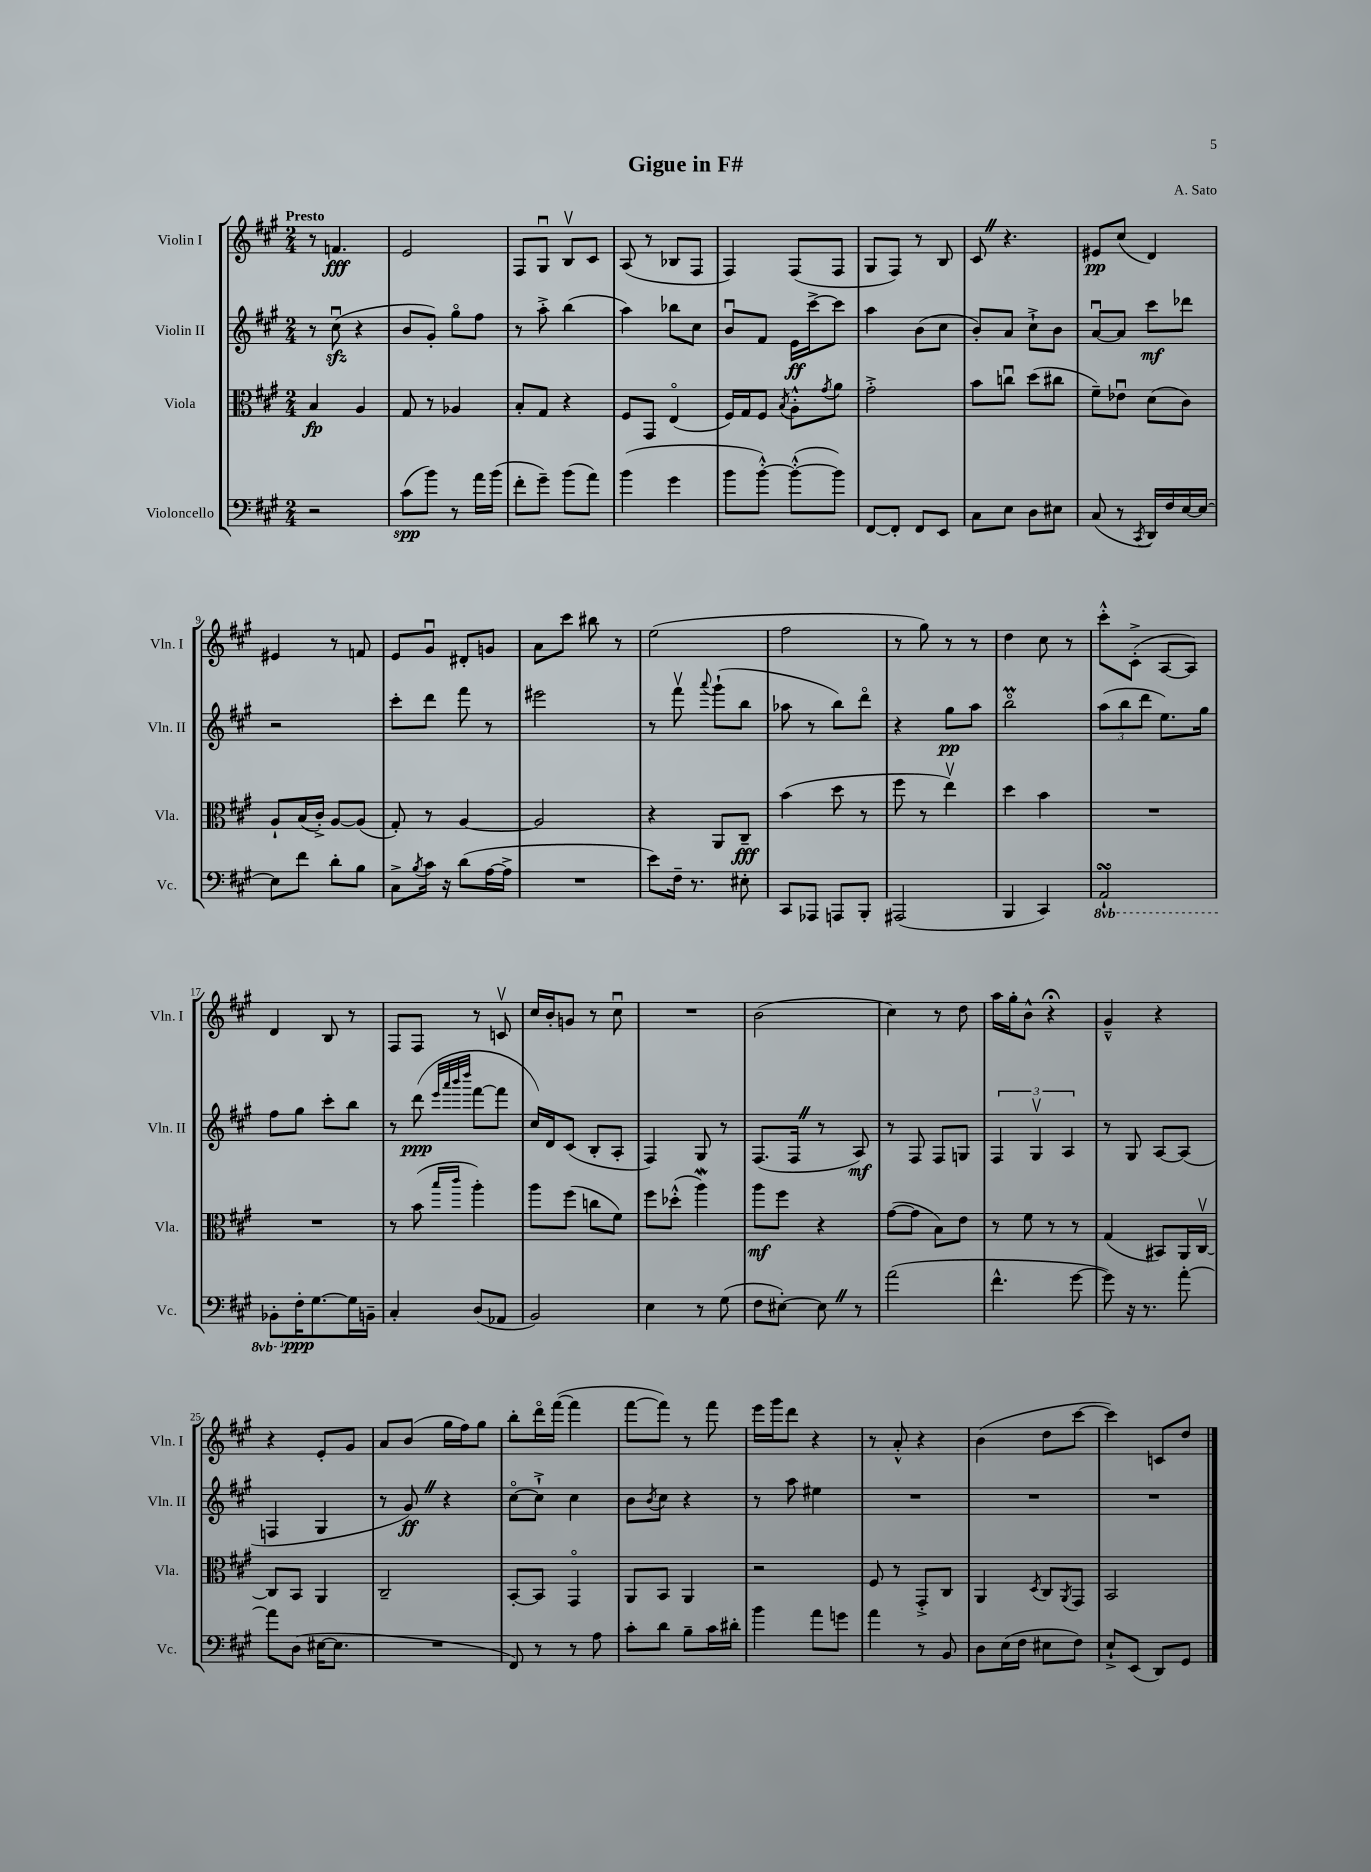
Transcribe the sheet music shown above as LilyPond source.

\header { title = "Gigue in F#" composer = "A. Sato" }
<<
\new StaffGroup <<
\new Staff = "s0" \with { instrumentName = "Violin I" shortInstrumentName = "Vln. I" } {
    \clef treble \key a \major \numericTimeSignature \time 2/4 \tempo "Presto"
    r8 f'4.\fff |
    e'2 |
    fis8 gis8\downbow b8\upbow cis'8 |
    a8( r8 bes8 fis8 |
    fis4) fis8( fis8 |
    gis8 fis8) r8 b8 |
    cis'8 \once \override BreathingSign.text = \markup { \musicglyph "scripts.caesura.straight" } \breathe r4. |
    eis'8\pp cis''8( d'4) |
    eis'4 r8 f'8 |
    e'8 gis'8\downbow dis'8-. g'8 |
    a'8 cis'''8 bis''8 r8 |
    e''2( |
    fis''2 |
    r8 gis''8) r8 r8 |
    d''4 cis''8 r8 |
    cis'''8-.-^ cis'8-.->( a8~ a8) |
    d'4 b8 r8 |
    fis8 fis8 r8 c'8\upbow |
    cis''16 b'16-. g'8 r8 cis''8\downbow |
    R2 |
    b'2( |
    cis''4) r8 d''8 |
    a''16 gis''16-. b'8-^ r4\fermata |
    gis'4---^ r4 |
    r4 e'8-. gis'8 |
    a'8 b'8( gis''16 fis''16) gis''8 |
    b''8-. d'''16\flageolet fis'''16~( fis'''4 |
    fis'''8~ fis'''8) r8 fis'''8 |
    e'''16 gis'''16 d'''8 r4 |
    r8 a'8-.-^ r4 |
    b'4( d''8 cis'''8~ |
    cis'''4) c'8 d''8 \bar "|." |
}
\new Staff = "s1" \with { instrumentName = "Violin II" shortInstrumentName = "Vln. II" } {
    \clef treble \key a \major \numericTimeSignature \time 2/4
    r8 cis''8\downbow\sfz( r4 |
    b'8 gis'8-.) gis''8\flageolet fis''8 |
    r8 a''8-.-> b''4( |
    a''4) bes''8 cis''8 |
    b'8\downbow fis'8 e'16\ff cis'''16~-> cis'''8 |
    a''4 b'8( cis''8 |
    b'8-.) a'8 cis''8-!-> b'8 |
    a'8~\downbow a'8 cis'''8\mf des'''8 |
    r2 |
    cis'''8-. d'''8 fis'''8 r8 |
    eis'''2 |
    r8 fis'''8\upbow \appoggiatura { a'''8 } gis'''8-!( b''8 |
    aes''8 r8 b''8) d'''8\flageolet |
    r4 gis''8\pp a''8 |
    b''2\flageolet\prall |
    \tuplet 3/2 { a''8( b''8 d'''8 } e''8.) gis''16 |
    fis''8 gis''8 cis'''8-. b''8 |
    r8 d'''8\ppp( \grace { e'''32 a'''32 b'''32 d''''32 } fis'''8~ fis'''8 |
    cis''16) d'16 cis'8( b8-. a8-. |
    fis4) gis8 r8 |
    fis8.( fis16 \once \override BreathingSign.text = \markup { \musicglyph "scripts.caesura.straight" } \breathe r8 a8\mf) |
    r8 fis8 fis8 g8 |
    \tuplet 3/2 { fis4 gis4\upbow a4 } |
    r8 gis8 a8~ a8( |
    f4 gis4 |
    r8 gis'8\ff) \once \override BreathingSign.text = \markup { \musicglyph "scripts.caesura.straight" } \breathe r4 |
    cis''8~\flageolet cis''8-!-> cis''4 |
    b'8 \acciaccatura { b'8 } cis''8 r4 |
    r8 a''8 eis''4 |
    R2 |
    R2 |
    R2 \bar "|." |
}
\new Staff = "s2" \with { instrumentName = "Viola" shortInstrumentName = "Vla." } {
    \clef alto \key a \major \numericTimeSignature \time 2/4
    b4\fp a4 |
    gis8 r8 aes4 |
    b8-. gis8 r4 |
    fis8 gis,8 e4\flageolet( |
    fis16) gis16 fis8 \acciaccatura { b8 } a8-.-^ \acciaccatura { gis'8 } a'8 |
    gis'2-.-> |
    b'8 c''8\downbow d''8( cis''8 |
    fis'8--) ees'8\downbow d'8( cis'8) |
    a8-! b16( cis'16-.->) a8~ a8( |
    gis8-.) r8 a4~ |
    a2 |
    r4 a,8 cis8--\fff |
    b'4( d''8 r8 |
    fis''8 r8 e''4\upbow) |
    d''4 b'4 |
    R2 |
    R2 |
    r8 b'8( \grace { b''16 cis'''16 } a''4-.) |
    a''8 fis''8( c''8 fis'8) |
    fis''8 des''8-.-^( a''4\mordent) |
    a''8\mf fis''8 r4 |
    gis'8~( gis'8 b8) e'8 |
    r8 fis'8 r8 r8 |
    gis4( bis,8) a,16 cis16~\upbow |
    cis8 b,8 a,4 |
    cis2-- |
    b,8~-. b,8 gis,4\flageolet |
    a,8 b,8 a,4 |
    r2 |
    fis8 r8 gis,8-.-> cis8 |
    a,4 \acciaccatura { d8 } cis8 \acciaccatura { a,8 } gis,8 |
    b,2 \bar "|." |
}
\new Staff = "s3" \with { instrumentName = "Violoncello" shortInstrumentName = "Vc." } {
    \clef bass \key a \major \numericTimeSignature \time 2/4 \set Staff.ottavationMarkups = #ottavation-simple-ordinals
    r2 |
    cis'8\spp( b'8) r8 a'16 b'16( |
    fis'8-. gis'8--) b'8( a'8) |
    b'4( gis'4 |
    b'8 b'8~-.-^) b'8~-.-^( b'8) |
    fis,8~ fis,8-. fis,8 e,8 |
    cis8 e8 d8 eis8 |
    cis8( r8 \acciaccatura { cis,8 } d,16) fis16 e16~ e16~ |
    e8 fis'8 d'8-. b8 |
    cis8-> \acciaccatura { b8 } cis'16 r16 d'8( a16~ a16-> |
    R2 |
    e'8) fis16-- r8. eis8-. |
    cis,8 aes,,8 a,,8 b,,8-. |
    ais,,2( |
    b,,4 cis,4) |
    \ottava #-1 a,,2-!\turn |
    bes,,8-. \ottava #0 fis16-.\ppp gis8.~ gis16 b,!16-- |
    cis4-. d8( aes,8 |
    b,2) |
    e4 r8 gis8( |
    fis8 eis8~-.) eis8 \once \override BreathingSign.text = \markup { \musicglyph "scripts.caesura.straight" } \breathe r8 |
    a'2( |
    fis'4.-^ gis'8~ |
    gis'8) r16 r8. a'8~-. |
    a'8 d8( eis16~ eis8. |
    R2 |
    fis,8) r8 r8 a8 |
    cis'8-. d'8 b8-- cis'16 dis'16-. |
    b'4 a'8 g'8 |
    a'4 r8 b,8 |
    d8 e16( fis16 eis8 fis8) |
    e8-!-> e,8( d,8) gis,8 \bar "|." |
}
>>
>>
